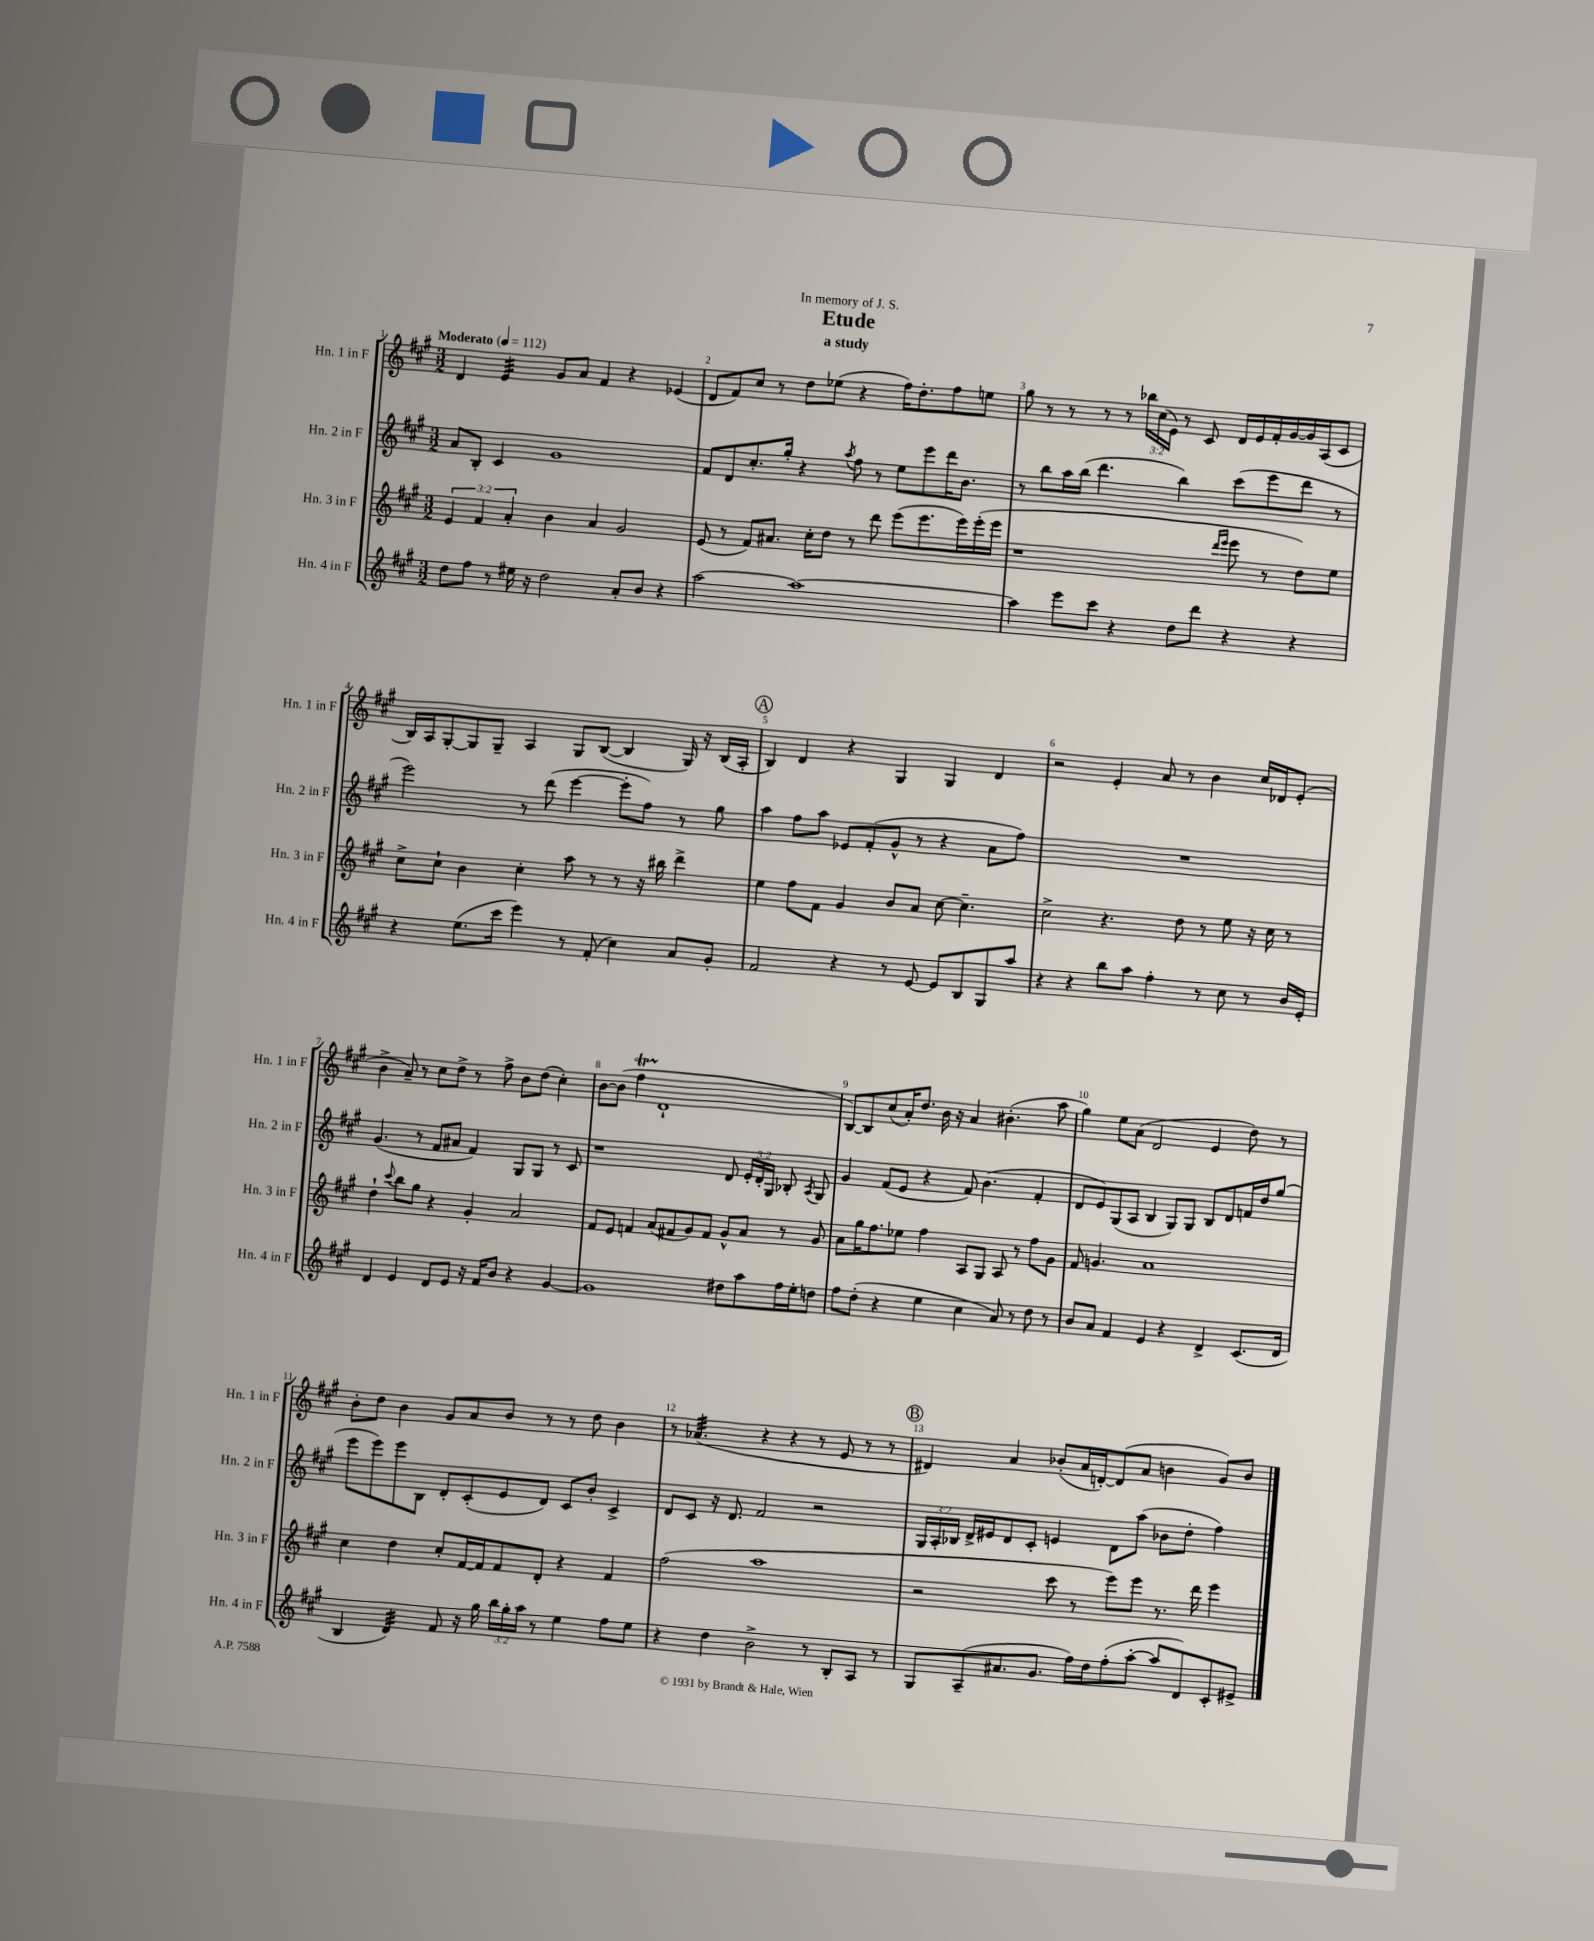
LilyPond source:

\header { title = "Etude" subtitle = "a study" dedication = "In memory of J. S." }
<<
\new StaffGroup <<
\new Staff = "s0" \with { instrumentName = "Hn. 1 in F" shortInstrumentName = "Hn. 1 in F" } {
    \clef treble \key a \major \numericTimeSignature \time 3/2 \override Staff.TupletNumber.text = #tuplet-number::calc-fraction-text \tempo "Moderato" 4 = 112
    \autoBeamOff d'4 e'4:32 gis'8[ a'8] fis'4 r4 ees'4( |
    d'8[ fis'8) cis''8] r8 d''8[ ees''8]( r4 fis''16[) d''8.-. fis''8 e''8] |
    gis''8 r8 r8 r8 r8 \tuplet 3/2 { bes''16[ cis''16( e'16]) } r8 cis'8 d'16[ e'16 fis'16-. gis'16~ gis'16 a16( cis'8] |
    b16[) a16 gis8~-. gis8 gis8]-- a4 gis8[ b8]~( b4 gis16) r16 b16[( a16]-. |
    \mark \markup { \circle "A" } b4) d'4 r4 gis4 gis4 d'4 |
    r2 e'4-. a'8 r8 b'4 cis''16[ des'16 e'8]-.( |
    b'4-> a'8--) r8 cis''8[ d''8]-> r8 fis''8-> b'8[ d''8]( cis''4-.) |
    b'8[~ b'8]( fis''4\startTrillSpan d'1-!\stopTrillSpan |
    b8[~) b8 cis''8( a'16-.) d''8.] b'16 r16 a'4 bis'4.-.( a''8 |
    gis''4) e''8[ a'8]( d'2 e'4 d''8) r8 |
    b'8[-. d''8] b'4 gis'8[ a'8 b'8] r8 r8 d''8 b'4 |
    r8 aes'4.:32( r4 r4 r8 e'8 r8 r8 |
    \mark \markup { \circle "B" } dis'4) a'4 bes'8[-.( a'16 d'16~-.) d'8( a'8] b'4 gis'8[) b'8] \bar "|." |
}
\new Staff = "s1" \with { instrumentName = "Hn. 2 in F" shortInstrumentName = "Hn. 2 in F" } {
    \clef treble \key a \major \numericTimeSignature \time 3/2 \override Staff.TupletNumber.text = #tuplet-number::calc-fraction-text
    \autoBeamOff a'8[ b8]-. cis'4 gis'1 |
    fis'8[ d'8 cis''8.-. gis''16]-. r4 \acciaccatura { a''8 } fis''8 r8 e''8[ e'''8 d'''16 b'8.] |
    r8 b''8[ a''16 b''16]( d'''4. b''4) cis'''8[( e'''8 d'''8] r8 |
    e'''2) r8 d'''8( e'''4~ e'''8[-. fis''8]) r8 gis''8 |
    \mark \markup { \circle "A" } a''4 fis''8[ a''8] ees'8[ fis'8-.( gis'8]-^ r8 r4 a'8[ fis''8]) |
    R1. |
    gis'4.( r8 fis'8[ ais'8] fis'4) gis8[ gis8] r8 cis'8 |
    r1 d'8 \tuplet 3/2 { e'16[-. d'16-. gis16] } bes8-. \acciaccatura { a8 } gis8 |
    gis'4 fis'8[( e'8] r4 fis'8) b'4.( fis'4-. |
    d'8[ e'8) gis8( a8] b4 gis8[) gis8] b8[ d'8 f'16 d''16 gis''8]( |
    e'''8[ e'''8) e'''8 b8] d'8[-. cis'8-.( e'8 d'8]) cis'8[ b'8]-. cis'4-> |
    d'8[ cis'8] r16 d'8. fis'2 r2 |
    \mark \markup { \circle "B" } \tuplet 3/2 { gis16[ a16-. bes16] } d'16[-> eis'16 d'8 cis'8]-. e'4 d'8[ a''8]( bes'8[ d''8]-. fis''4) \bar "|." |
}
\new Staff = "s2" \with { instrumentName = "Hn. 3 in F" shortInstrumentName = "Hn. 3 in F" } {
    \clef treble \key a \major \numericTimeSignature \time 3/2 \override Staff.TupletNumber.text = #tuplet-number::calc-fraction-text
    \autoBeamOff \tuplet 3/2 { e'4 fis'4 a'4-. } b'4 a'4 gis'2 |
    e'8( r8 fis'8[) ais'8.] cis''16[-. d''8] r8 d'''8 e'''8[( e'''8. e'''16) e'''16-.( e'''16] |
    r1 \grace { d'''16[ e'''16] } e'''8 r8 d''8[) e''8] |
    cis''8[-> cis''8]-! b'4 cis''4-. a''8 r8 r8 r16 bis''16 d'''4-> |
    \mark \markup { \circle "A" } e''4 fis''8[ fis'8] gis'4 b'8[ a'8] cis''8~ cis''4.-- |
    cis''2-> r4. d''8 r8 e''8 r16 cis''16 r8 |
    d''4-! \appoggiatura { cis'''8 } b''8[ gis''8] r4 gis'4-. a'2 |
    fis'8[ e'8] f'4 a'8[( fis'8 gis'8) fis'8] gis'8[-^ a'8] r8 gis'8 |
    a'8[ gis''16 fis''8. ees''8] fis''4 a8[ gis8] a8 r8 fis''8[ gis'8] |
    fis'8 g'4. a'1 |
    cis''4 d''4 cis''8[-. fis'16~ fis'16 fis'8 d'8]-. r4 fis'4 |
    fis''2( a''1 |
    \mark \markup { \circle "B" } r2 cis'''8 r8 e'''8[) e'''8] r8. d'''16 e'''4 \bar "|." |
}
\new Staff = "s3" \with { instrumentName = "Hn. 4 in F" shortInstrumentName = "Hn. 4 in F" } {
    \clef treble \key a \major \numericTimeSignature \time 3/2 \override Staff.TupletNumber.text = #tuplet-number::calc-fraction-text
    \autoBeamOff d''8[ fis''8] r8 eis''16 r16 d''2 a'8[-. b'8] r4 |
    a''2~ a''1~ |
    a''4 e'''8[ cis'''8] r4 d''8[ d'''8] r4 r4 |
    r4 e''8.[( cis'''16] e'''4) r8 fis'8-.( cis''4) a'8[ gis'8]-. |
    \mark \markup { \circle "A" } fis'2 r4 r8 e'8~ e'8[ b8 gis8 a''8] |
    r4 r4 b''8[ a''8] fis''4-. r8 cis''8 r8 b'16[ e'16]-. |
    d'4 e'4 d'8[ e'8] r16 fis'16[ b'8] r4 gis'4~ |
    gis'1 dis''8[ a''8 fis''16 e''16-. d''8] |
    fis''8[ d''8]-.( r4 e''4 cis''4 a'8) r8 d''8 r8 |
    b'8[ a'8] fis'4 e'4 r4 d'4-> cis'8.[( d'16] |
    b4 d'4:32) fis'8 r16 gis''16 \tuplet 3/2 { b''16[ gis''16-. a''16] } r8 e''4 fis''8[ e''8] |
    r4 d''4 b'2-> r8 b8[-. a8] r8 |
    \mark \markup { \circle "B" } gis8[ a8--( ais'8. gis'8.] fis''16[) d''16 fis''8-.( a''8]~-. a''8[ d'8) cis'8-. eis'8]-> \bar "|." |
}
>>
>>
\layout { \context { \Score \override BarNumber.break-visibility = ##(#f #t #t) barNumberVisibility = #all-bar-numbers-visible } }
